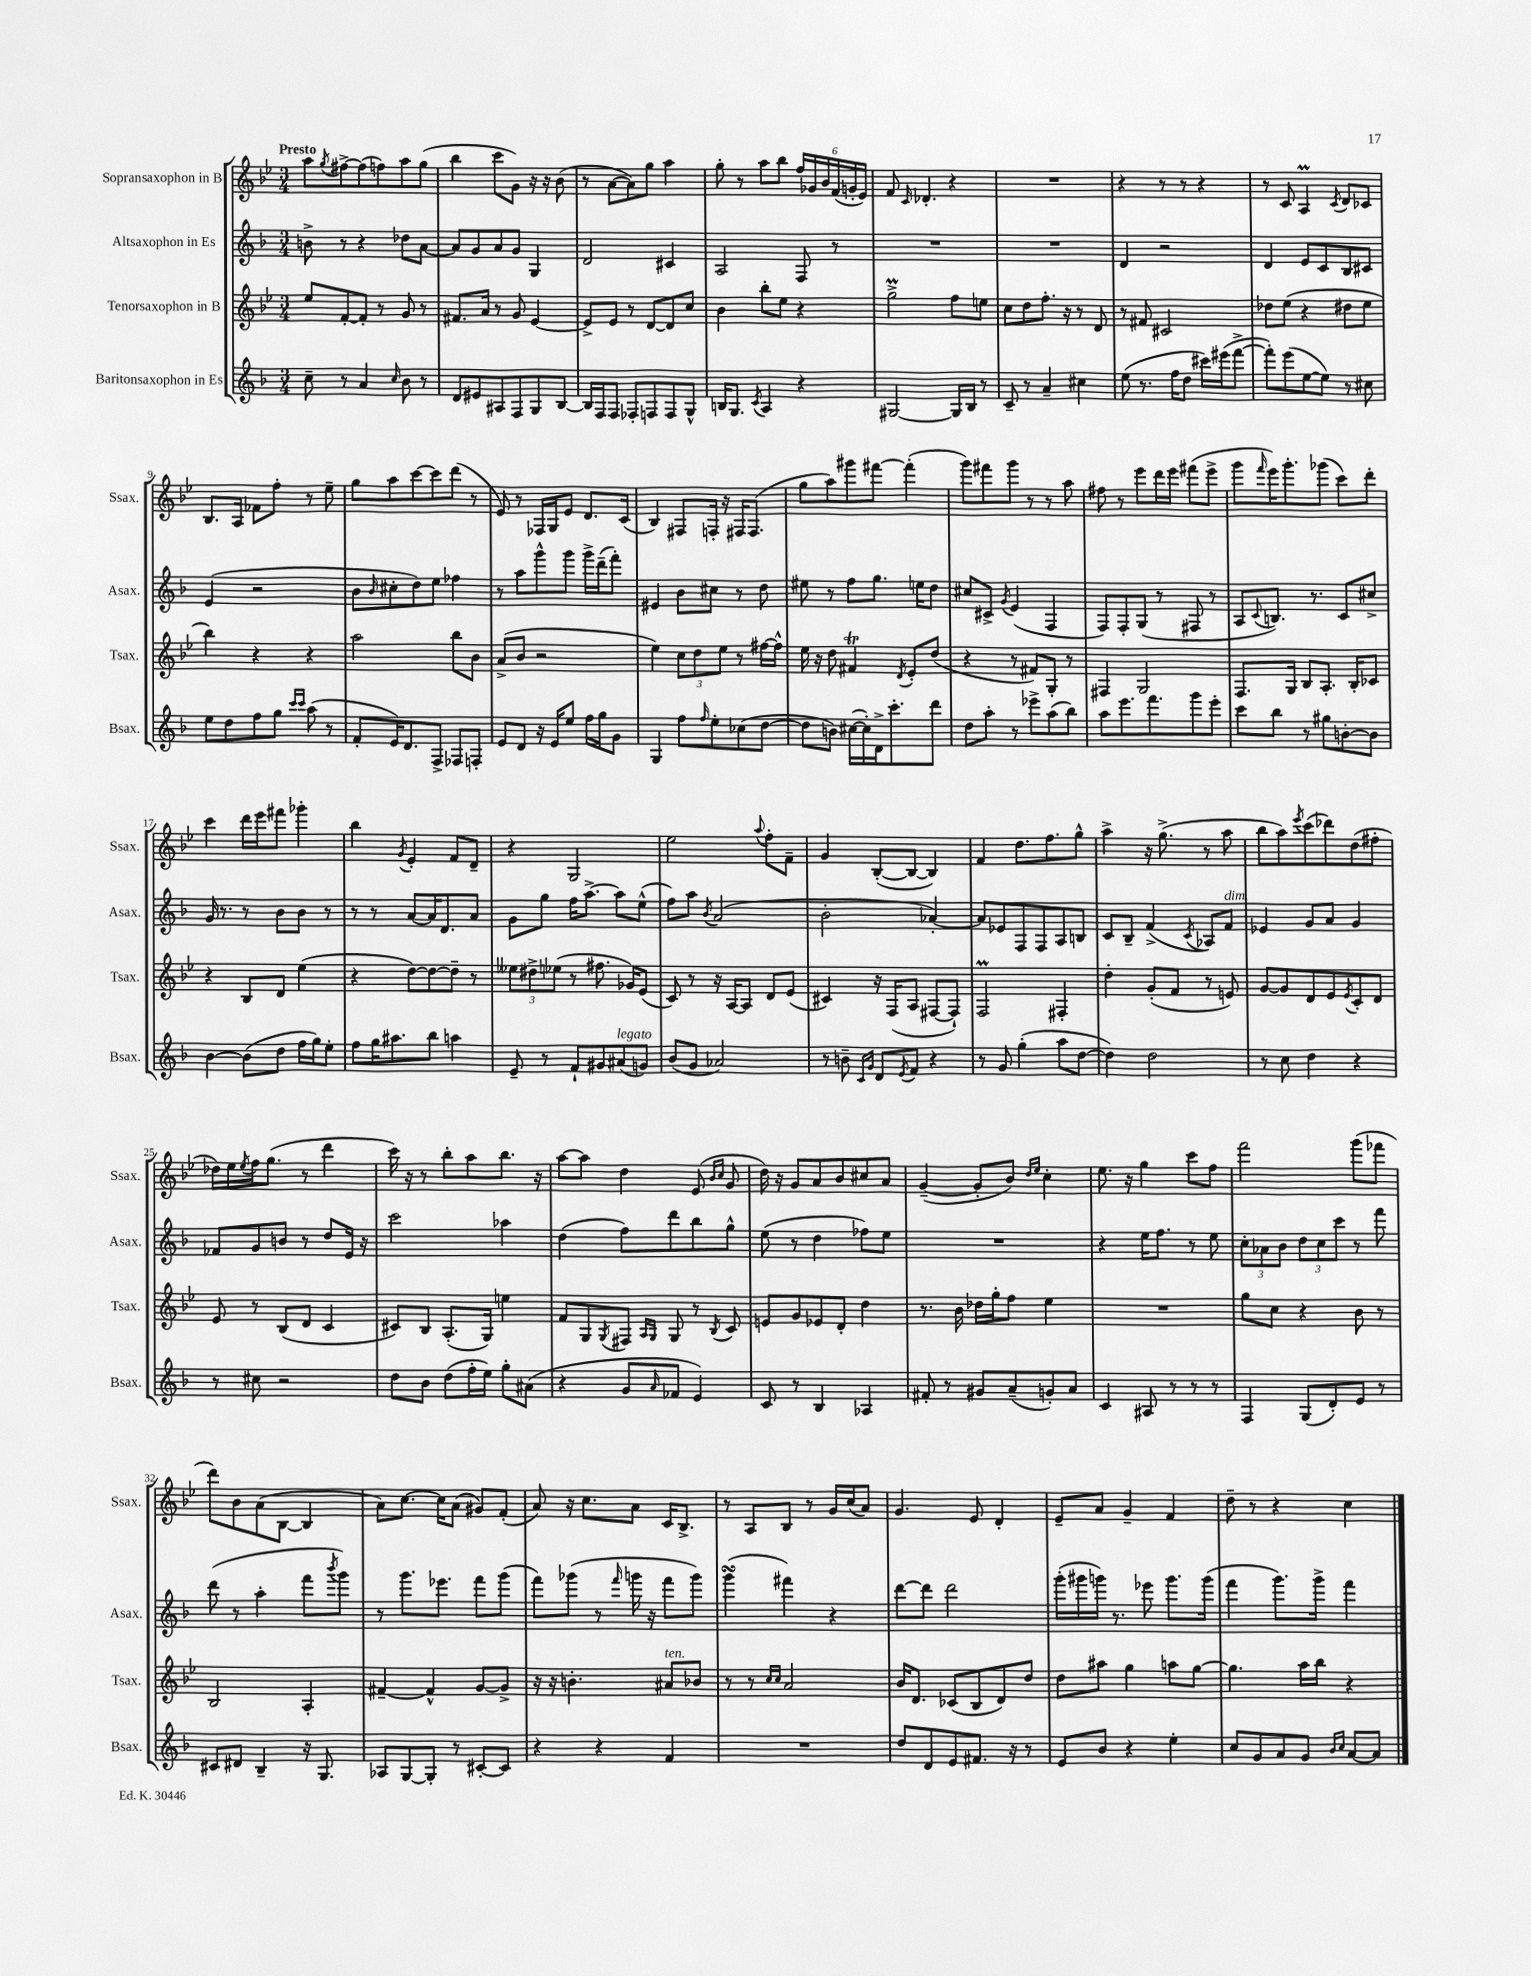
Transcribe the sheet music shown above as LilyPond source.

<<
\new StaffGroup <<
\new Staff = "s0" \with { instrumentName = "Sopransaxophon in B" shortInstrumentName = "Ssax." } {
    \clef treble \key bes \major \numericTimeSignature \time 3/4 \tempo "Presto"
    a''8 \acciaccatura { g''8 } fis''8~-> fis''8( f''8) a''8 g''8( |
    bes''4 c'''8 g'8) r16 r16 bes'8( |
    r8 a'8~ a'8) g''8 a''4 |
    g''8-. r8 a''8 bes''8 \tuplet 6/4 { f''16 ges'16 bes'16 f'16( g'16-. ees'16) } |
    f'8 \grace { c'16 } des'4.-. r4 |
    R2. |
    r4 r8 r8 r4 |
    r8 c'8 a4\prall \acciaccatura { c'8 } d'8 ces'8 |
    bes8. a16 fes'8 f''8-. r8 ees''8-- |
    g''8 a''8 c'''8~ c'''8 d'''8( r8 |
    ees'8) r8 fes16 g16 ees'8 d'8. c'16( |
    bes4) fis8 f16-. r16 fis16 fis8.( |
    g''8 a''8) gis'''8 fis'''8~ fis'''4-.( |
    g'''8) fis'''8 g'''8 r8 r8 a''8 |
    fis''8 r8 ees'''8 d'''16 ees'''16 fis'''8( ees'''8-> |
    g'''8 \grace { f'''16 } ees'''16) g'''8.-. ges'''8( c'''8) d'''8-. |
    c'''4 d'''16 ees'''16 fis'''8 ges'''4-. |
    bes''4 \acciaccatura { g'8 } ees'4-. f'8 d'8-- |
    r4 g2 |
    ees''2 \appoggiatura { a''8 } f''8-. f'8-- |
    g'4 bes8~-.( bes8~ bes4) |
    f'4 d''8. f''8. g''8-^ |
    a''4-> r16 g''8.->( r8 a''8 |
    bes''8 a''8) \acciaccatura { ees'''8 } c'''8( des'''8) d''8( fis''8-. |
    des''16) ees''16 \acciaccatura { ees''8 } f''16 g''8.( r8 d'''4 |
    c'''16) r16 r8 bes''8-. a''8 bes''8. r16 |
    a''8~ a''8 d''4 ees'8( \grace { bes'16 c''16 } g'8 |
    d''16) r16 g'8 a'8 bes'8 cis''8 a'8 |
    g'4~--( g'8-. bes'8) \grace { d''16 ees''16 } c''4-. |
    ees''8. r16 g''4 c'''8 f''8 |
    f'''2 g'''8( fes'''8 |
    d'''8) bes'8 a'8( bes8~ bes4 |
    a'8) c''8.~ c''16 a'8( gis'8) f'8-.( |
    a'8) r16 c''8. a'8 c'16 bes8.-> |
    r8 a8 bes8 r8 g'16 c''16( a'8) |
    g'4. ees'8 d'4-. |
    ees'8-- a'8 g'4-- f'4 |
    d''8-- r8 r4 c''4 \bar "|." |
}
\new Staff = "s1" \with { instrumentName = "Altsaxophon in Es" shortInstrumentName = "Asax." } {
    \clef treble \key f \major \numericTimeSignature \time 3/4
    b'8-> r8 r4 des''8 a'8~ |
    a'8 g'8 a'8 g'8 g4 |
    d'2 cis'4 |
    a2 f8 r8 |
    R2. |
    R2. |
    d'4 r2 |
    d'4 e'8 c'8 bes8 cis'8 |
    e'4( r2 |
    bes'8 \grace { bes'16 } cis''8-. d''8) e''8 fes''4 |
    r8 a''8 g'''8-^ g'''8 g'''16-> d'''16--( f'''8-.) |
    eis'4 bes'8 cis''8 r8 d''8 |
    eis''8 r8 f''8 g''8. e''16 d''8 |
    cis''8 cis'8-> \acciaccatura { g'8 } e'4( f4 |
    f8) f8-. g8( r8 fis8 r8 |
    a8 \appoggiatura { c'8 } b8.) r8. c'8 cis''8-> |
    g'16 r8. r8 bes'8 bes'8 r8 |
    r8 r8 a'8~ a'16 d'8. a'8 |
    g'8 g''8 f''16 a''8.~-> a''8 e''8-^( |
    f''8) a''8 \acciaccatura { bes'8 } a'2( |
    bes'2-. aes'4~-.) |
    aes'8 ees'8 f8 f8 a8 b8 |
    c'8 bes8-- f'4->( \acciaccatura { c'8 } aes8) f'8^\markup { \italic "dim." } |
    ees'4 g'8 a'8 g'4 |
    fes'8 g'8 b'8 r8 d''8 e'16 r16 |
    c'''2 aes''4 |
    d''4( f''8) d'''8 bes''8 g''8-^ |
    e''8( r8 d''4 fes''8) e''8 |
    R2. |
    r4 e''16 f''8. r8 e''8 |
    \tuplet 3/2 { c''8-. aes'8 bes'8 } \tuplet 3/2 { d''8 c''8 c'''8 } r8 f'''8 |
    d'''8( r8 a''4-. f'''8 \acciaccatura { bes'''8 } g'''8) |
    r8 g'''8. ees'''8. f'''8 g'''8( |
    f'''8) ges'''8( r8 \grace { f'''16 } g'''16 r16 f'''8 g'''8) |
    g'''4\turn( fis'''4) r4 |
    d'''8~ d'''8 d'''2 |
    g'''16-.( gis'''16 g'''16) r8. ees'''8 g'''8. g'''16( |
    f'''4 g'''8.) g'''16-> f'''4 \bar "|." |
}
\new Staff = "s2" \with { instrumentName = "Tenorsaxophon in B" shortInstrumentName = "Tsax." } {
    \clef treble \key bes \major \numericTimeSignature \time 3/4
    ees''8 f'8~-. f'8-. r8 g'8 r8 |
    fis'8. a'16 r8 g'8 ees'4~ |
    ees'8-> ees'8 r8 d'8~ d'8 c''8 |
    bes'4 bes''8-. ees''8 r4 |
    g''2->\prall f''8 e''8 |
    c''8 d''8 f''8.-. r16 r8 d'8 |
    r8 fis'8 cis'2 |
    des''8 ees''8( r4 dis''8 ees''8 |
    bes''4) r4 r4 |
    a''2 bes''8 bes'8 |
    a'8->( bes'8 r2 |
    ees''4) \tuplet 3/2 { c''8 d''8 ees''8 } r8 fis''16~ fis''16-^ |
    ees''16 r16 d''8 fis'4\trill \acciaccatura { d'8 } ees'8-. d''8( |
    r4 r8 fis'8) g8-. r8 |
    fis4 g2 |
    f8. g16 bes8 a8.-. bes16-. ces'8 |
    r4 bes8 d'8 ees''4( |
    r4 d''8~) d''8~ d''8-- r8 |
    \tuplet 3/2 { eeses''8 dis''8-> ees''8( } r8 fis''8. ges'16) ees'8( |
    c'8) r8 r16 a16~ a8 d'8 ees'8( |
    cis'4) r16 f16( a8 fis8~ fis8-!) |
    f2\prall fis4-. |
    d''4-. g'8-.( f'8 r8 e'8) |
    g'8~ g'8 d'8 ees'8 \acciaccatura { ees'8 } c'8-. d'8 |
    ees'8 r8 bes8( d'8 c'4 |
    cis'8) bes8 a8.-.( g16) e''4 |
    f'8 g8 \acciaccatura { g8 } fis8 \grace { a16 g16 } g8 r8 \acciaccatura { bes8 } c'8 |
    e'8 g'8 ees'8 d'8-. d''4 |
    r8. bes'16 des''16 g''16-. f''8 ees''4 |
    R2. |
    g''8 c''8 r4 bes'8 r8 |
    bes2 a4-. |
    fis'4~-- fis'4-^ g'8~ g'8-> |
    r16 r16 b'4.-. ais'8^\markup { \italic "ten." } bes'8 |
    r8 r8 \grace { c''16 c''16 } a'2 |
    bes'16 d'8. ces'8( bes8 d'8) d''8 |
    d''8 ais''8 g''4 a''8 g''8~ |
    g''4. a''16 bes''16 r4 \bar "|." |
}
\new Staff = "s3" \with { instrumentName = "Baritonsaxophon in Es" shortInstrumentName = "Bsax." } {
    \clef treble \key f \major \numericTimeSignature \time 3/4
    c''8-- r8 a'4 \grace { c''16 } bes'8 r8 |
    d'8 eis'8 ais8 f8 g8 bes8~ |
    bes16 f16 f8 fes8-. f8 f8 g8-^ |
    b16 g8. \acciaccatura { c'8 } a4 r4 |
    gis2~ gis16 bes16 r8 |
    c'8-- r8 a'4-- cis''4 |
    e''8( r8. f''16 d''8 cis'''16) eis'''16( f'''8~-> |
    f'''8-.) e'''8( e''8~ e''8) r8 cis''8 |
    e''8 d''8 f''8 g''8 \grace { c'''16 c'''16 } a''8( r8 |
    f'8-. e'16) d'8. f8-> fes8 f8-. |
    e'8 d'8 r16 e'16 e''8 f''16 g''16 g'8 |
    g4 f''8 \grace { f''16 } e''8-. ces''8( d''8~ |
    d''8 b'8) cis''16~( cis''16-.) d'16-> c'''8.-. d'''8 |
    d''8 a''8-. r8 ees'''8-> a''8( bes''8) |
    a''8 e'''8. f'''8. g'''8 e'''8-. |
    c'''8 bes''8 r8 gis''8 b'8~-. b'8 |
    bes'4~ bes'8( d''8 f''16 g''16) e''8-. |
    f''8 g''16 ais''8. bes''8 a''4 |
    e'8-- r8 f'8-! gis'8 ais'8^\markup { \italic "legato" }( g'8) |
    bes'8( g'8 aes'2) |
    r8 b'8-- \grace { c'16 g'16 } d'8 \acciaccatura { e'8 } f'8 r4 |
    r8 g'8 g''4-.( a''8 d''8~ |
    d''4) d''2 |
    r8 c''8 d''4 r4 |
    r8 cis''8 r2 |
    d''8 bes'8 d''8( f''16-. e''16) g''8-. ais'8( |
    r4 g'8 \grace { a'16 } fes'8 e'4) |
    c'8 r8 bes4 aes4 |
    fis'8-. r8 gis'8 a'8--( g'8-.) a'8 |
    c'4 ais8 r8 r8 r8 |
    f4 g8( d'8-.) e'8 r8 |
    cis'8 dis'8 bes4-- r16 g8. |
    aes8 g8~ g8-. r8 cis'8~-. cis'8 |
    r4 r4 f'4 |
    R2. |
    d''8 d'8 e'8 fis'8. r16 r8 |
    e'8 bes'8 r4 e''4-. |
    c''8 g'8 a'8 g'8 \grace { bes'16 c''16 } a'8~ a'8 \bar "|." |
}
>>
>>
